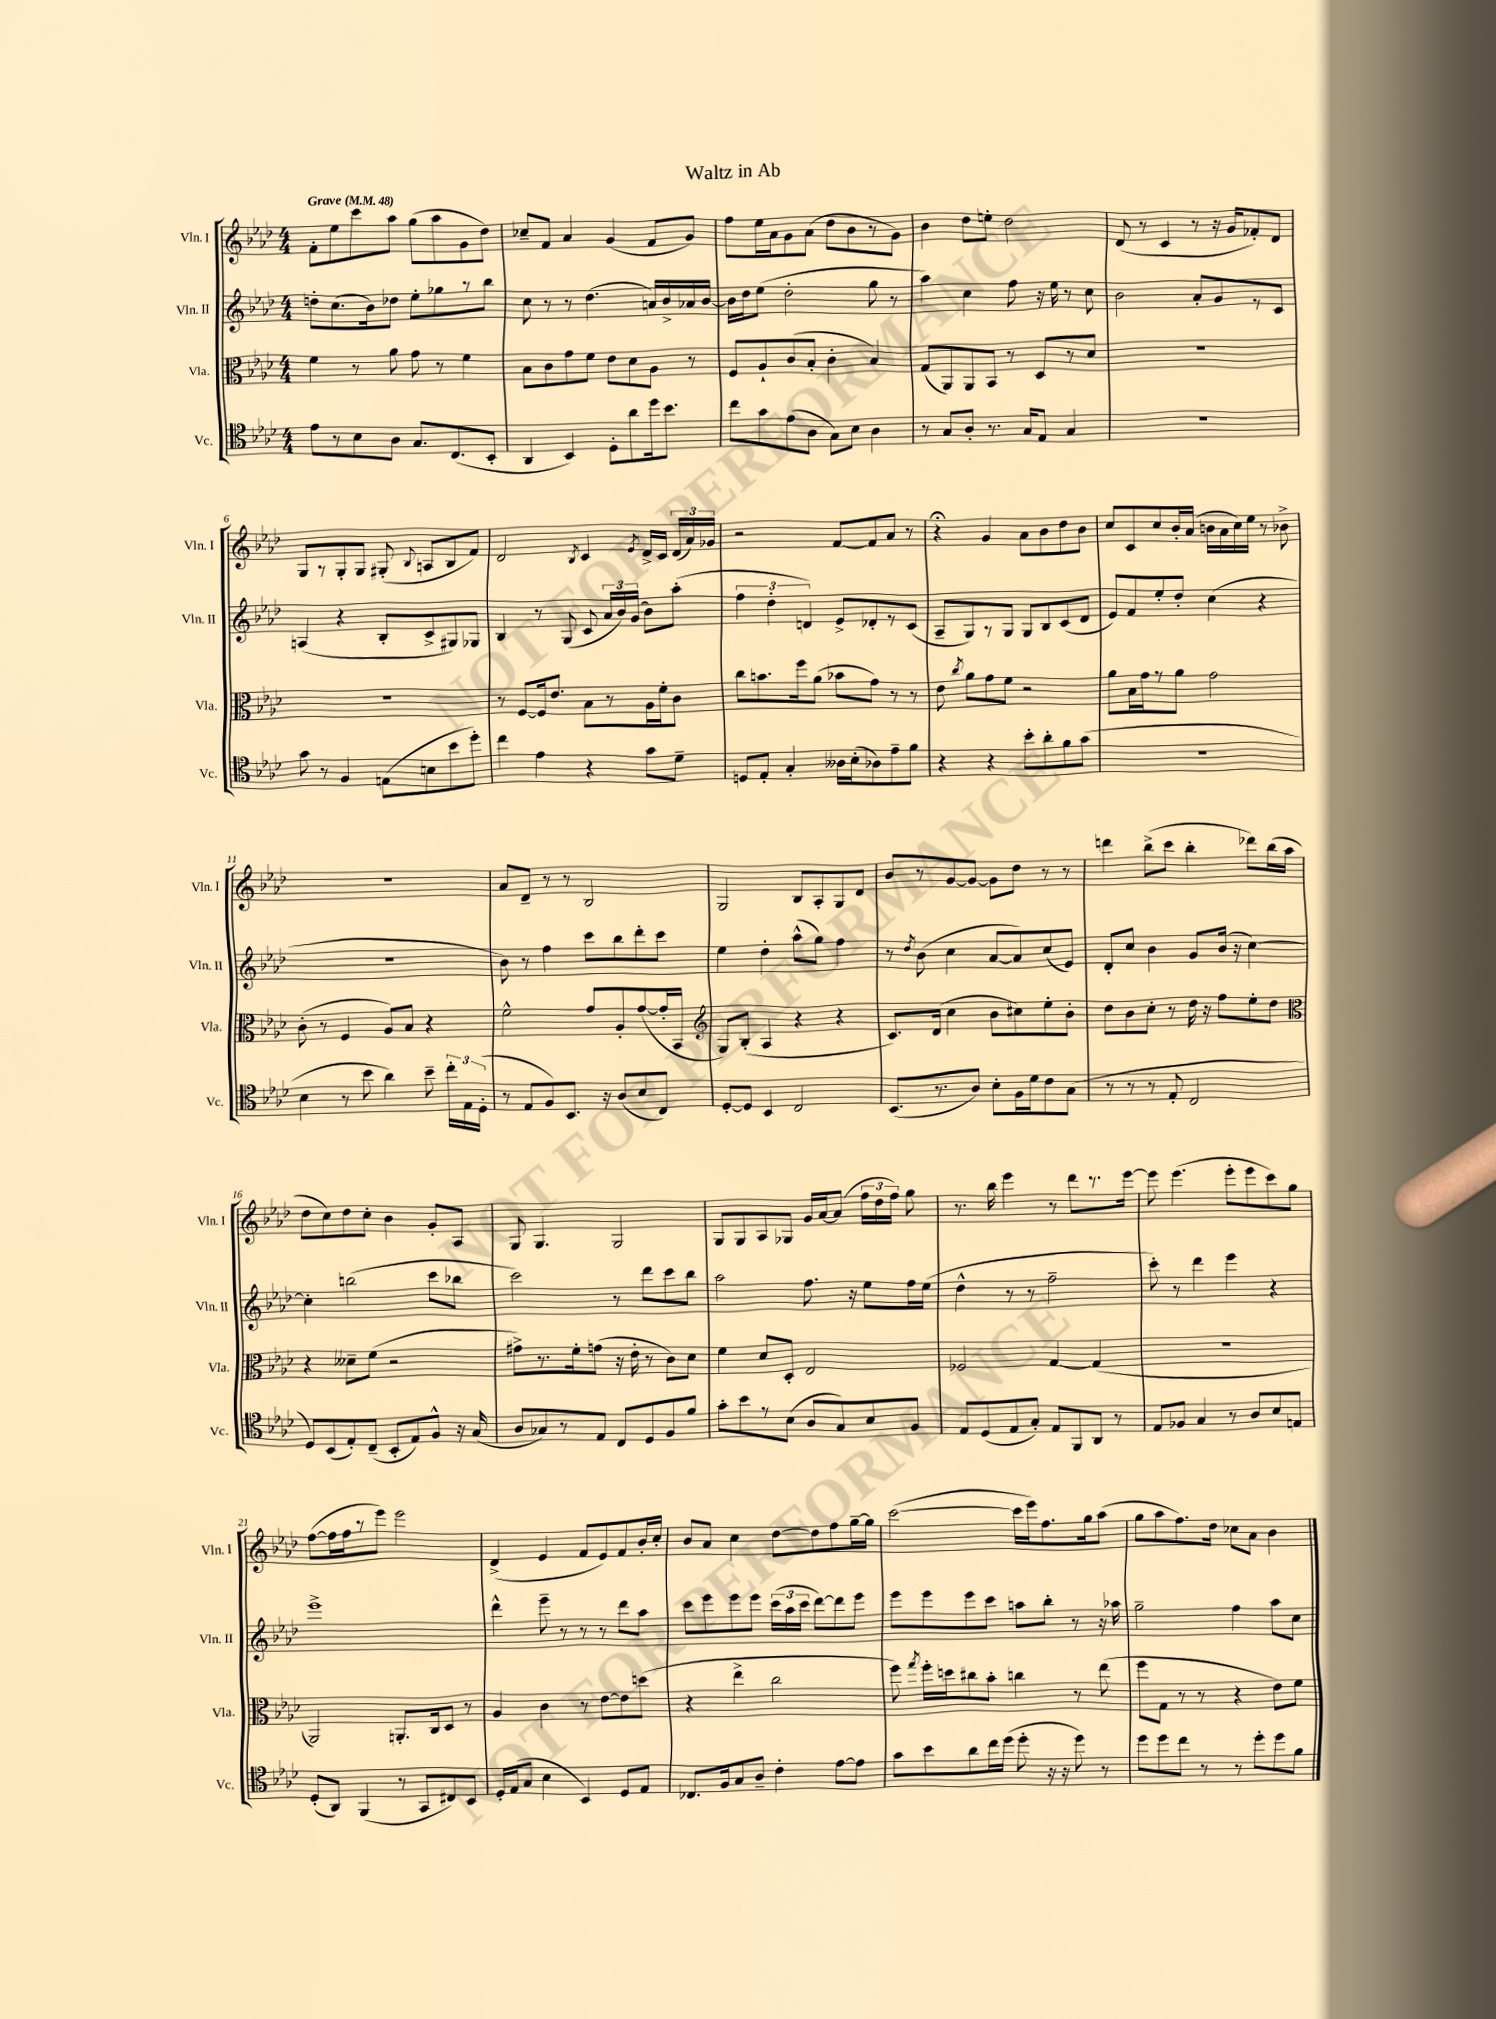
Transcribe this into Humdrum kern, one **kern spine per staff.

**kern	**kern	**kern	**kern
*staff4	*staff3	*staff2	*staff1
*clefC4	*clefC3	*clefG2	*clefG2
*k[b-e-a-d-]	*k[b-e-a-d-]	*k[b-e-a-d-]	*k[b-e-a-d-]
*M4/4	*M4/4	*M4/4	*M4/4
*MM48	*MM48	*MM48	*MM48
8e-	4f	8dd'	8f'
8r	.	(8.cc	8ee-
8B-	8r	.	8ccc
.	.	16b-)	.
8A-	8a-	8dd-	8aa-
8.G	8g	8ee-'	(8gg
.	8r	8gg-	8aa-
(8.C	.	.	.
.	4f	8r	8g
8BB-'	.	8bb-	8dd-)
=	=	=	=
4AA-	8B-	8cc	8cc-~
.	8c	8r	8f
4BB-)	8g	8r	4a-
.	8f	(4.dd-	.
8D-'	8e-	.	(4g
8a-	8d-	.	.
16dd-	8A-	16a)	8f
8.b-	.	16b-^	.
.	8r	16a-	8g)
.	.	[16b-	.
=	=	=	=
8cc	8F	16b-]	8ff
.	.	16dd-	.
8g	8A-`	(8ee-	16ee-
.	.	.	16a-
(8e-	(8c	2dd-'	8g
8A-	8B-'	.	(8a-
8G)	4c'	.	8dd-
8B-	.	.	8b-
4A-	4B-)	8gg	8r
.	.	8r	8g)
=	=	=	=
8r	(8G	4aa-)	4b-
8G	8AA-)	.	.
8A-'	8AA-	4cc	8dd-
8.r	8BB-	.	8ee'
.	8r	8ff	2dd-
16G	.	.	.
8E-	8D-	16r	.
.	.	16ee-	.
4G	8r	8r	.
.	8d-	8cc	.
=	=	=	=
1r	1r	2b-	(8d-
.	.	.	8r
.	.	.	4c
.	.	8a-'	8r
.	.	8g	16r
.	.	.	16g
.	.	8r	8f-')
.	.	8c	8d-
=	=	=	=
8g	1r	(4A	8G
8r	.	.	8r
4F	.	4r	8G'
.	.	.	8G
(8E	.	8B-'	(8G#'
.	.	.	8qqB-
8B	.	8c^	8A
8b-	.	8G#)	8B-
8dd-')	.	8G-	8f)
=	=	=	=
4cc	8r	4B-	2d-
.	[8F	.	.
4e-	16F]	8r	.
.	8.e-	.	.
.	.	(8G	.
.	.	.	8qB-
4r	8B-	8c	4c
.	8r	24a-	.
.	.	24b-)	.
.	.	(24g	.
.	.	.	8qe-
8g	16A-	8b-)	16d-^
.	16f'	.	16c
8d-~	8c	(8aa-'	(24d-
.	.	.	24a-)
.	.	.	24g-
=	=	=	=
8D	8cc	6ff	2r
8E-'	8.b	.	.
.	.	6dd-'	.
4G'	.	.	.
.	16ff	.	.
.	.	6d)	.
.	(8a-	.	.
16A--	8b-	8e-^	[8f
(16B-'	.	.	.
8A-)	8g)	8d-'	8f]
8e-~	8r	8r	8a-
8f	8r	(8c	8r
=	=	=	=
4r	8e-	8A-~	4r;
.	8qcc	.	.
.	8a-	8G)	.
4r	8g	8r	4g
.	8f	8G	.
8b-'	2r	8G	8a-
8a-'	.	8B-	8b-
8f	.	(8c	8dd-
(8g	.	8d-	8b-
=	=	=	=
1r	8a-	8e-)	8cc
.	16B-	8f	8c
.	16g	.	.
.	8r	8ee-'	8cc
.	8a-	8dd-'	16b-'
.	.	.	(16a-
.	2g	(4cc	16b
.	.	.	16a-
.	.	.	16cc)
.	.	.	16ee-
.	.	4r	8r
.	.	.	8b-^
=	=	=	=
4B-	(8c'	1r	1r
.	8r	.	.
8r	4F	.	.
8b-	.	.	.
4a-)	8A-)	.	.
.	8B-	.	.
8b-~	4r	.	.
24cc'	.	.	.
24E-	.	.	.
(24D-'	.	.	.
=	=	=	=
8r	2f^^	8b-)	8a-
8E-	.	8r	8d-~
8F)	.	4ff	8r
8.BB-	.	.	8r
.	8g	8ccc	2B-
16r	.	.	.
(8A-	8A-'	8bb-	.
8B-	([8g	8ddd-'	.
8C)	16g']	8ccc	.
.	16BB-	.	.
=	=	=	=
*	*clefG2	*	*
[8D-'	8G)	4ee-	2G
8D-]	(8B-'	.	.
4BB-	4A-	4dd-'	.
2C	4r	(8aa-^^	8B-
.	.	8gg)	8A-'
.	4r	4ff	8G
.	.	.	8d-
=	=	=	=
(8.BB-	8.c)	8r	8b-
.	.	8qdd-	.
.	.	(8b-	8r
8.r	(16d-	.	.
.	4cc	4cc	[8g
8A-)	.	.	8g_
8B-'	8b-	[8a-	8g]
16F	8cc#)	8a-])	8dd-
16d-	.	.	.
8c	8ee-'	(8cc	8r
(8G	8b-'	8e-)	8r
=	=	=	=
8r	8dd-	8d-'	4ddd
8r	8b-	8cc	.
8r	8cc'	4b-	(8bb-^
8E-'	8r	.	8ccc
2C	16dd-	8g	4bb-'
.	16r	.	.
.	8ff	(16b-	.
.	.	16r	.
.	8ee-'	[4cc)	8ddd-)
.	8dd-	.	(16bb-
.	.	.	16aa-
=	=	=	=
*	*clefC3	*	*
8D-)	4r	4cc']	8dd-
(8BB-	.	.	8cc)
8E-')	8d--~	(2bb	8dd-
(8C~	(8f	.	8cc'
8BB-'	2r	.	4b-
8E-)	.	.	.
8F^^	.	8ccc	8g'
16r	.	8bb-	8A-
(16G	.	.	.
=	=	=	=
8A-	8g#^)	2ccc)	8G
8G-)	8.r	.	4.G
8r	.	.	.
.	16f'	.	.
8E-	(8g	.	.
8C	16r	8r	2G
.	16e-'	.	.
8D-	8r	8ddd-	.
8F	8c)	8ccc	.
8f	8d-	8bb-	.
=	=	=	=
8g'	4f	2aa-	8G
8b-	.	.	8G
8r	8d-	.	8A-
(8B-	8D-'	.	8G-
8A-	2E-	8.ff	16g
.	.	.	[16a-
8G)	.	.	(8a-]
.	.	16r	.
8B-	.	8ee-	24ff
.	.	.	24dd-
.	.	.	24ff)
8F	.	16ff	8gg
.	.	(16ee-	.
=	=	=	=
8E-	2F-	4dd-^^	8.r
(8D-	.	.	.
.	.	.	16bb-
8E-	.	8r	4eee-
8G')	.	8r	.
8E-	[4G	2ff~	8r
8FF	.	.	8ddd-
8AA-	(4G]	.	8.r
8r	.	.	.
.	.	.	[16eee-
=	=	=	=
8E-	1r	8ccc')	8eee-]
8F-	.	8r	(4.eee-
4G	.	4ddd-	.
8r	.	4eee-	8eee-'
8A-	.	.	8eee-
8B-	.	4r	8ccc)
8E	.	.	8gg
=	=	=	=
(8D-'	2AA-)	1eee-^	([8ff
8AA-)	.	.	16ff]
.	.	.	16ff
(4FF	.	.	8r
.	.	.	8eee-)
8r	8.AA'	.	2eee-
8GG	.	.	.
.	16C	.	.
8C#)	8D-	.	.
8BB-	8r	.	.
=	=	=	=
16D-'	4A-	4ddd-^^	(4d-^
(16E-	.	.	.
8G	.	.	.
4B-	4c	8eee-~	4e-
.	.	8r	.
4BB-)	8r	8r	8f
.	[8e-	8r	8e-)
8D-	8e-]	8ddd-	8f
8E-	(8dd	8aa-	16b-'
.	.	.	16cc'
=	=	=	=
8.C-	4r	8ccc	8b-
.	.	8eee-	8a-
16F	.	.	.
8G	4ee-^	8eee-	4cc
8A-~	.	8eee-	.
4c'	2cc	(24ccc	[8dd-
.	.	24aa-	.
.	.	24ccc	.
.	.	[8ddd-)	8dd-]
[8e-	.	8ddd-]	8ff
8e-]	.	8eee-	[16gg~
.	.	.	16gg]
=	=	=	=
8g	8ff)	8eee-	([2ccc
.	8qgg	.	.
8b-	16ff'	8eee-	.
.	16dd	.	.
8a-	8cc#	8eee-	.
16cc	8b-'	8ccc	.
(16dd-	.	.	.
8dd-'	4cc	8aa	16ccc]
.	.	.	16eee-)
16r	.	8bb-'	8.ff
16r	.	.	.
8dd-)	8r	8r	.
.	.	.	16gg
8r	(8ee-	16r	(8aa-
.	.	16aa-	.
=	=	=	=
8dd-	8ff	2gg~	8gg
8dd-	8G	.	8aa-
8cc	8r	.	8.ff)
8r	8r	.	.
.	.	.	16dd-
8r	4r	4ff	8cc-
8dd-'	.	.	8a-
8dd-	8e-)	8aa-	4b-
8f	8f	8cc	.
==	==	==	==
*-	*-	*-	*-
